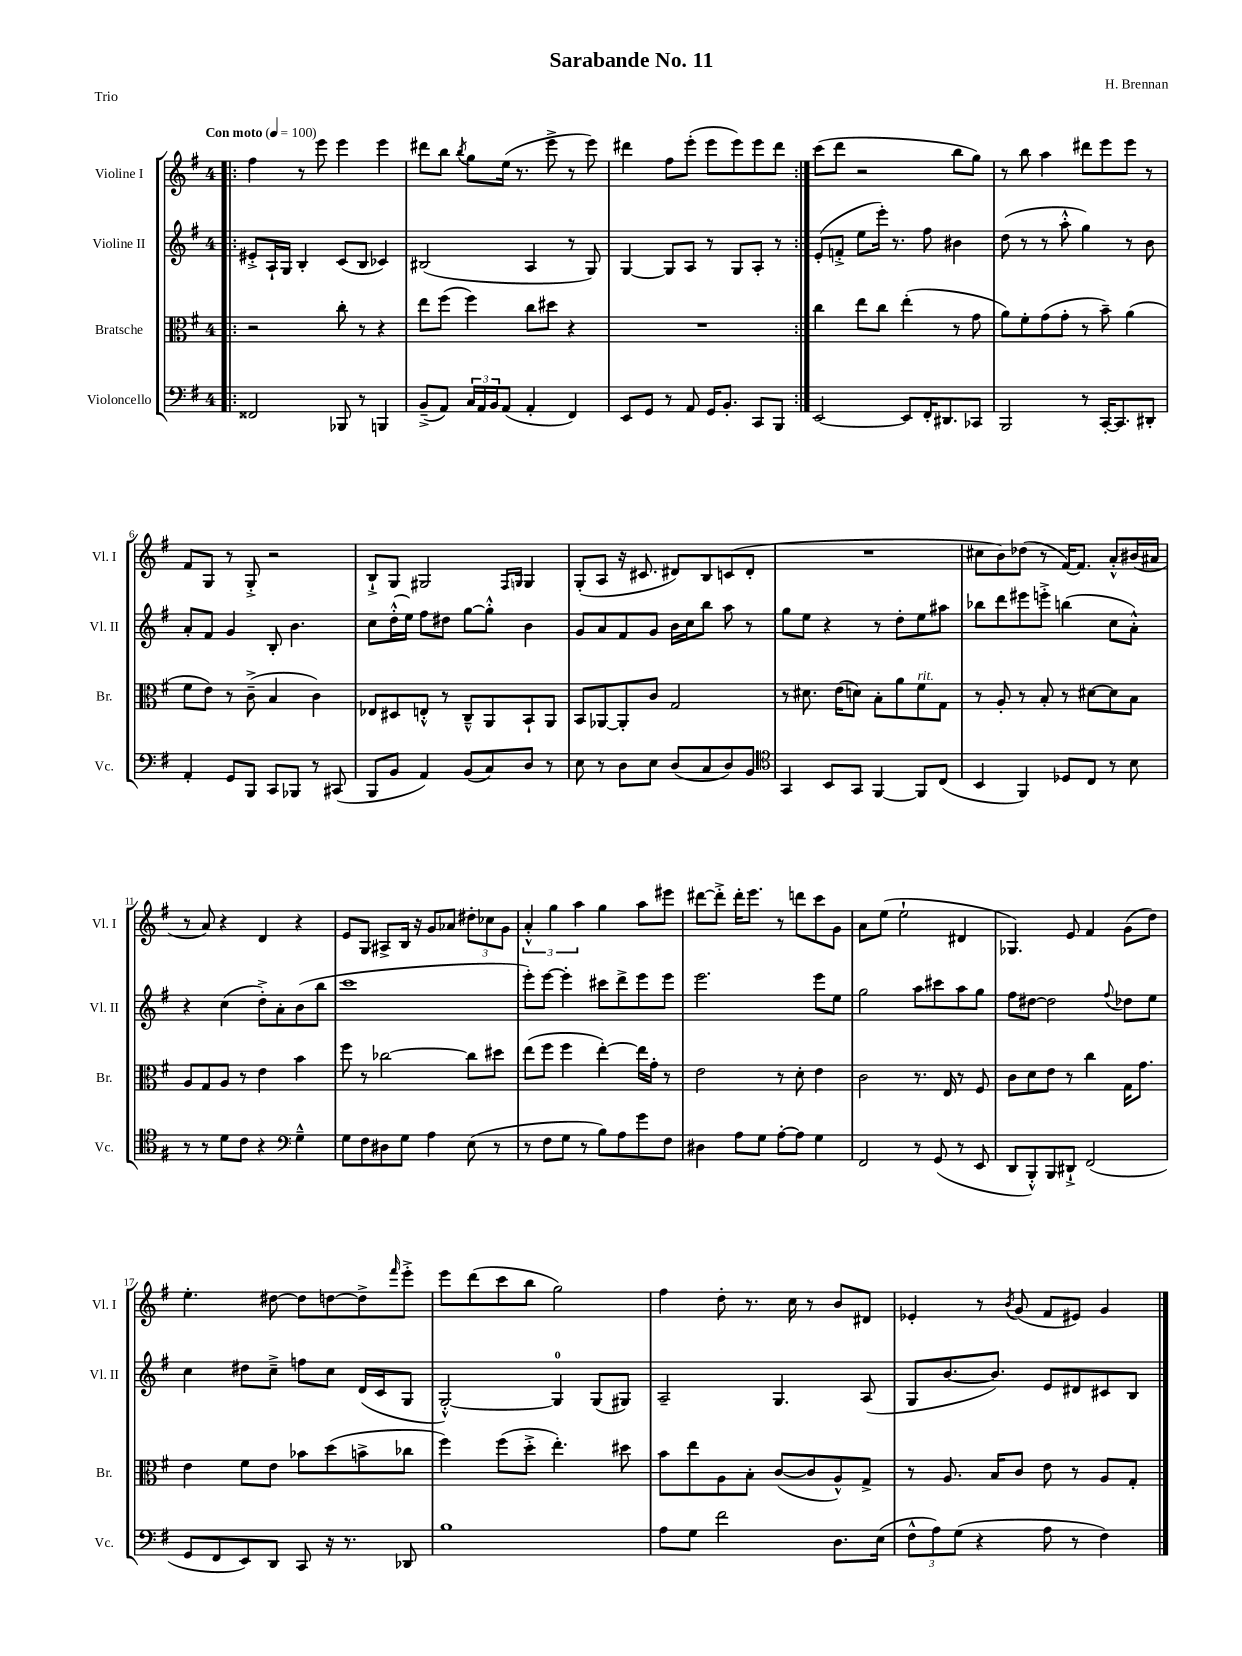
\header { title = "Sarabande No. 11" composer = "H. Brennan" piece = "Trio" }
<<
\new StaffGroup <<
\new Staff = "s0" \with { instrumentName = "Violine I" shortInstrumentName = "Vl. I" } {
    \clef treble \key g \major \once \override Staff.TimeSignature.style = #'single-digit \time 4/4 \tempo "Con moto" 4 = 100
    \repeat volta 2 { \bar ".|:" fis''4 r8 e'''8 e'''4 e'''4 |
    dis'''8 b''8 \acciaccatura { b''8 } g''8 e''16( r8. e'''8-> r8 e'''8) |
    dis'''4 fis''8 e'''8-.( e'''8 e'''8) e'''8 dis'''8 | }
    c'''8( d'''8 r2 b''8 g''8) |
    r8 b''8 a''4 dis'''8 e'''8 e'''8 r8 |
    fis'8 g8 r8 g8-.-> r2 |
    b8-!-> g8 gis2 \grace { fis16 g16 } g4 |
    g8-.( a8 r16 cis'8. dis'8) b8 c'8( dis'8-. |
    R1 |
    cis''8 b'8) des''8( r8 fis'16~) fis'8. a'8-.-^ bis'16( ais'16 |
    r8 a'8) r4 d'4 r4 |
    e'8 g8 ais8-> b16 r16 g'8 aes'8 \tuplet 3/2 { dis''8-. ces''8 g'8 } |
    \tuplet 3/2 { a'4-.-^ g''4 a''4 } g''4 a''8 eis'''8 |
    dis'''8~ dis'''8-.-> dis'''16-. e'''8. r8 d'''8 c'''8 g'8 |
    a'8 e''8( e''2-! dis'4 |
    ges4.) e'8 fis'4 g'8( d''8) |
    e''4.-. dis''8~ dis''8 d''8~ d''8-> \grace { fis'''16 } e'''8-.-> |
    e'''8 d'''8( c'''8 b''8 g''2) |
    fis''4 d''8-. r8. c''16 r8 b'8 dis'8 |
    ees'4-. r8 \acciaccatura { b'8 } g'8( fis'8 eis'8) g'4 \bar "|." |
}
\new Staff = "s1" \with { instrumentName = "Violine II" shortInstrumentName = "Vl. II" } {
    \clef treble \key g \major \once \override Staff.TimeSignature.style = #'single-digit \time 4/4
    \repeat volta 2 { \bar ".|:" eis'8-.-> a16-! g16 b4-. c'8( b8 ces'4) |
    bis2( a4 r8 g8) |
    g4~ g8 a8 r8 g8 a8-. r8 | }
    e'8-.( f'8-.-> e''8 e'''16-.) r8. fis''8 bis'4 |
    d''8( r8 r8 a''8-.-^ g''4) r8 b'8 |
    a'8-. fis'8 g'4 b8-. b'4. |
    c''8 d''16-.-^( e''16) fis''8 dis''8 g''8~ g''8-.-^ b'4 |
    g'8 a'8 fis'8 g'8 b'16 c''16 b''8 a''8 r8 |
    g''8 e''8 r4 r8 d''8-. e''8 ais''8 |
    bes''8 d'''8 eis'''8 e'''8-.-> b''4( c''8 a'8-.-^) |
    r4 c''4( d''8-.->) a'8-. b'8( b''8 |
    c'''1 |
    e'''8-.) e'''8~ e'''4-. cis'''8 d'''8-> e'''8 e'''8 |
    e'''2. e'''8 e''8 |
    g''2 a''8 cis'''8 a''8 g''8 |
    fis''8 dis''8~ dis''2 \appoggiatura { fis''8 } des''8 e''8 |
    c''4 dis''8 c''8---> f''8 c''8 d'16( c'16 g8 |
    g2~-.-^) g4-0 g8( gis8) |
    a2-- g4. a8( |
    g8 b'8.~ b'8.) e'8 dis'8 cis'8 b8 \bar "|." |
}
\new Staff = "s2" \with { instrumentName = "Bratsche" shortInstrumentName = "Br." } {
    \clef alto \key g \major \once \override Staff.TimeSignature.style = #'single-digit \time 4/4
    \repeat volta 2 { \bar ".|:" r2 c''8-. r8 r4 |
    e''8 fis''8( fis''4) c''8 dis''8 r4 |
    R1 | }
    c''4 e''8 c''8 e''4-.( r8 g'8 |
    a'8) fis'8-. g'8( g'8-. r8 b'8--) a'4( |
    fis'8 e'8) r8 c'8--->( b4 c'4) |
    ees8 dis8 e8-.-^ r8 c8---^ a,8 b,8-! a,8 |
    b,8 aes,8~ aes,8-. c'8 g2 |
    r8 dis'8. e'16( d'8) b8-. a'8 fis'8^\markup { \italic "rit." } g8 |
    r8 a8-. r8 b8-. r8 dis'8~ dis'8 b8 |
    a8 g8 a8 r8 e'4 b'4 |
    fis''8 r8 ces''2~ ces''8 dis''8 |
    e''8( fis''8 fis''4 e''4~-.) e''16 g'16-. r8 |
    e'2 r8 d'8-. e'4 |
    c'2 r8. e16 r8 fis8 |
    c'8 d'8 e'8 r8 c''4 g16 g'8. |
    e'4 fis'8 e'8 bes'8 d''8( b'8-> ces''8 |
    fis''4) fis''8( d''8-.-> e''4.-.) dis''8 |
    b'8 e''8 a8 b8-. c'8~( c'8 a8-^) g8-> |
    r8 a8. b16 c'8 e'8 r8 a8 g8-. \bar "|." |
}
\new Staff = "s3" \with { instrumentName = "Violoncello" shortInstrumentName = "Vc." } {
    \clef bass \key g \major \once \override Staff.TimeSignature.style = #'single-digit \time 4/4
    \repeat volta 2 { \bar ".|:" fisis,2 bes,,8 r8 b,,4 |
    b,8--->( a,8) \tuplet 3/2 { c16 a,16 b,16 } a,8( a,4-. fis,4) |
    e,8 g,8 r8 a,8 g,16 b,8.-. c,8 b,,8 | }
    e,2~ e,8 fis,16-. dis,8. ces,8 |
    b,,2 r8 c,16~-. c,8. dis,8-. |
    a,4-. g,8 b,,8 c,8 bes,,8 r8 cis,8( |
    b,,8 b,8 a,4) b,8( c8) d8 r8 |
    e8 r8 d8 e8 d8( c8 d8) b,8 |
    \clef tenor g,4 b,8 g,8 fis,4~ fis,8 c8( |
    b,4 fis,4) des8 c8 r8 b8 |
    r8 r8 d'8 c'8 r4 \clef bass g4---^ |
    g8 fis8 dis8 g8 a4 e8( r8 |
    r8 fis8 g8 r8 b8) a8 g'8 fis8 |
    dis4 a8 g8 a8~-. a8 g4 |
    fis,2 r8 g,8( r8 e,8 |
    d,8 b,,8-.-^) b,,8 dis,8-!-> fis,2( |
    g,8 fis,8 e,8) d,8 c,8 r16 r8. des,8 |
    b1 |
    a8 g8 fis'2 d8. e16( |
    \tuplet 3/2 { fis8-^ a8) g8( } r4 a8 r8 fis4) \bar "|." |
}
>>
>>
